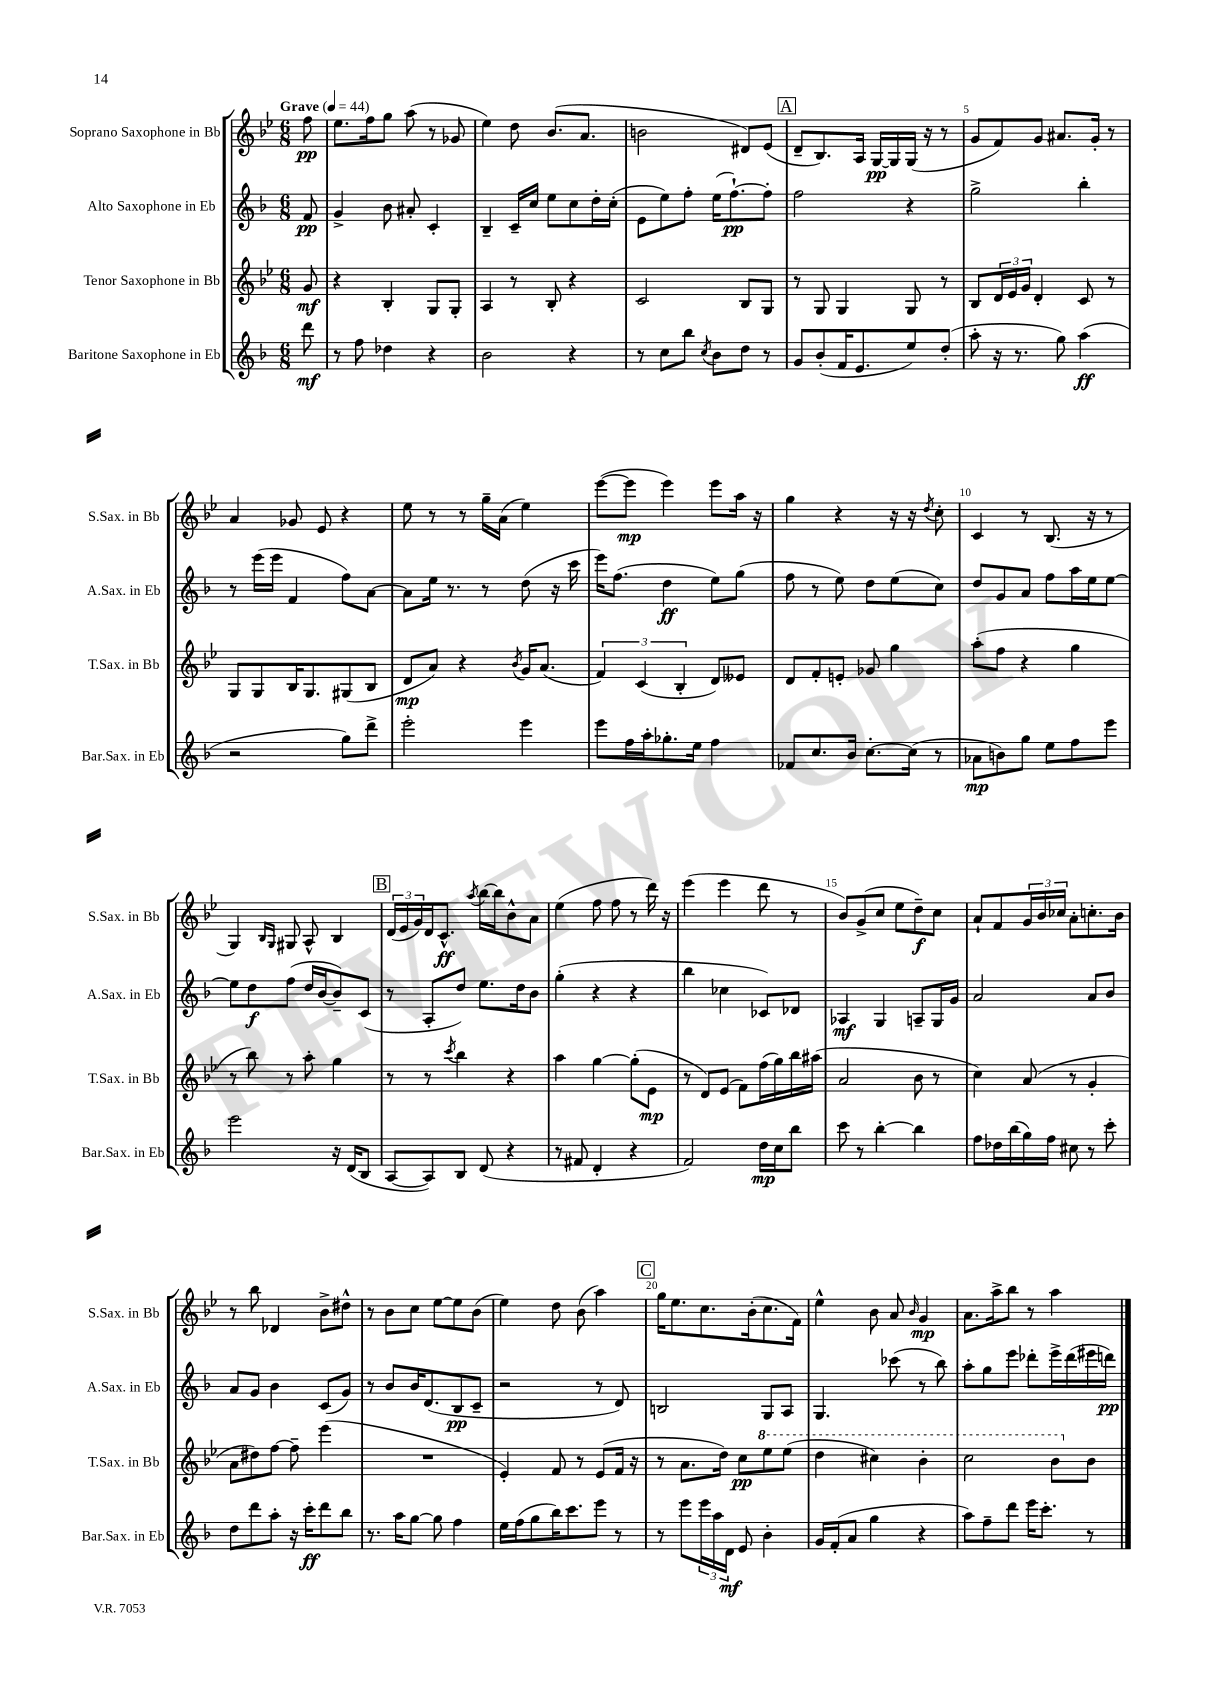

**kern	**dynam	**kern	**dynam	**kern	**dynam	**kern	**dynam
*part4	*part4	*part3	*part3	*part2	*part2	*part1	*part1
*staff4	*staff4	*staff3	*staff3	*staff2	*staff2	*staff1	*staff1
*I"Baritone Saxophone in Eb	*	*I"Tenor Saxophone in Bb	*	*I"Alto Saxophone in Eb	*	*I"Soprano Saxophone in Bb	*
*I'Bar.Sax. in Eb	*	*I'T.Sax. in Bb	*	*I'A.Sax. in Eb	*	*I'S.Sax. in Bb	*
*clefG2	*	*clefG2	*	*clefG2	*	*clefG2	*
*k[b-]	*	*k[b-e-]	*	*k[b-]	*	*k[b-e-]	*
*M6/8	*	*M6/8	*	*M6/8	*	*M6/8	*
*MM44	*	*MM44	*	*MM44	*	*MM44	*
=	=	=	=	=	=	=	=
!	!	!	!	!	!	!LO:TX:a:B:t=Grave	!
8ddd\	mf	8g/	mf	8f/	pp	8ff\	pp
=1	=1	=1	=1	=1	=1	=1	=1
8r	.	4r	.	4g^/	.	8.ee-\L	.
8ff\	.	.	.	.	.	.	.
.	.	.	.	.	.	16ff\k	.
4dd-X\	.	4B-'/	.	8b-\	.	8gg\J	.
.	.	.	.	8a#X'/	.	(8aa\	.
4r	.	8G/L	.	4c'/	.	8r	.
.	.	8G'/J	.	.	.	8g-X/	.
=2	=2	=2	=2	=2	=2	=2	=2
2b-\	.	4A/	.	4B-~/	.	4ee-\)	.
.	.	8r	.	16c~/LL	.	8dd\	.
.	.	.	.	16cc/JJ	.	.	.
.	.	8B-'/	.	8ee\L	.	(8.b-/L	.
4r	.	4r	.	8cc\	.	.	.
.	.	.	.	.	.	8.a/J	.
.	.	.	.	16dd'\L	.	.	.
.	.	.	.	(16cc'\JJ	.	.	.
=3	=3	=3	=3	=3	=3	=3	=3
8r	.	2c/	.	8e\L	.	2bn\	.
8cc\L	.	.	.	8ee\)	.	.	.
8bb-\J	.	.	.	8ff'\J	.	.	.
8qcc/	.	.	.	.	.	.	.
8b-\L	.	.	.	(16ee\KL	.	.	.
.	.	.	.	[8.ff`\)	pp	.	.
8dd\J	.	8B-/L	.	.	.	8d#X/L)	.
8r	.	8G/J	.	8ff'\J]	.	(8e-/J	.
!!LO:REH:place=s1:t=A
=4	=4	=4	=4	=4	=4	=4	=4
8g/L	.	8r	.	2ff\	.	8d~/L	.
(8b-'/	.	8G/	.	.	.	8.B-/)	.
16f/K	.	4G/	.	.	.	.	.
8.e/	.	.	.	.	.	16A/Jk	.
.	.	.	.	.	.	[16G/LL	pp
.	.	.	.	.	.	16G/]	.
8ee/)	.	8G/	.	4r	.	(16G/JJ	.
.	.	.	.	.	.	16r	.
(8dd'/J	.	8r	.	.	.	8r	.
=5	=5	=5	=5	=5	=5	=5	=5
8aa'\	.	8B-/L	.	2gg^\	.	8g/L	.
16r	.	24d/L	.	.	.	8f/)	.
.	.	24e-/	.	.	.	.	.
8.r	.	.	.	.	.	.	.
.	.	24g/JJ	.	.	.	.	.
.	.	4d'/	.	.	.	8g/J	.
8gg\)	.	.	.	.	.	8.a#X/L	.
(4aa\	ff	8c/	.	4bb-'\	.	.	.
.	.	.	.	.	.	16g'/Jk	.
.	.	8r	.	.	.	8r	.
!!LO:LB:g=z
=6	=6	=6	=6	=6	=6	=6	=6
2r	.	8G/L	.	8r	.	4a/	.
.	.	8G/	.	(16eee\LL	.	.	.
.	.	.	.	16eee\JJ	.	.	.
.	.	16B-/K	.	4f/	.	8g-X/	.
.	.	8.G/	.	.	.	.	.
.	.	.	.	.	.	8e-/	.
8gg\L)	.	(8G#X/	.	8ff\L)	.	4r	.
8ddd^\J	.	8B-/J	.	[8a\J	.	.	.
=7	=7	=7	=7	=7	=7	=7	=7
2eee'\	.	8d/L	mp	8a\L]	.	8ee-\	.
.	.	8a/J)	.	16ee\Jk	.	8r	.
.	.	.	.	8.r	.	.	.
.	.	4r	.	.	.	8r	.
.	.	.	.	8r	.	16gg~\LL	.
.	.	.	.	.	.	(16a\JJ	.
.	.	8qb-/	.	.	.	.	.
4eee\	.	16g/KL	.	(8dd\	.	4ee-\)	.
.	.	(8.a/J	.	.	.	.	.
.	.	.	.	16r	.	.	.
.	.	.	.	16ccc\	.	.	.
=8	=8	=8	=8	=8	=8	=8	=8
8eee\L	.	6f/)	.	16eee\KL)	.	([8eee-\L	.
.	.	.	.	(8.ff\J	.	.	.
16ff\L	.	.	.	.	.	8eee-\J]	mp
.	.	(6c/	.	.	.	.	.
16aa'\J	.	.	.	.	.	.	.
8.gg-X'\	.	.	.	4dd\	ff	4eee-\)	.
.	.	6B-'/	.	.	.	.	.
16ee\Jk	.	.	.	.	.	.	.
4ff\	.	8d/L)	.	8ee\L)	.	8eee-\L	.
.	.	8e--X/J	.	(8gg\J	.	16aa\Jk	.
.	.	.	.	.	.	16r	.
=9	=9	=9	=9	=9	=9	=9	=9
8f-X/L	.	8d/L	.	8ff\	.	4gg\	.
8.cc/	.	8f'/	.	8r	.	.	.
.	.	8en'/J	.	8ee\)	.	4r	.
16b-/Jk	.	.	.	.	.	.	.
[8.cc'\L	.	8g-X/	.	8dd\L	.	.	.
.	.	4gg\	.	(8ee\	.	16r	.
(16cc\Jk]	.	.	.	.	.	16r	.
.	.	.	.	.	.	8qdd/	.
8r	.	.	.	8cc\J)	.	8cc'\	.
=10	=10	=10	=10	=10	=10	=10	=10
8a-X\L	mp	(8aa'\L	.	8dd/L	.	4c/	.
8bn\)	.	8ff\J	.	8g/	.	.	.
8gg\J	.	4r	.	8a/J	.	8r	.
8ee\L	.	.	.	8ff\L	.	(8.B-/	.
8ff\	.	4gg\	.	16aa\L	.	.	.
.	.	.	.	16ee\J	.	16r	.
8eee\J	.	.	.	[8ee\J	.	8r	.
!!LO:LB:g=z
=11	=11	=11	=11	=11	=11	=11	=11
2eee\	.	8r	.	8ee\L]	.	4G/)	.
.	.	8bb-\)	.	8dd\	f	.	.
.	.	.	.	.	.	16qqB-/LL	.
.	.	.	.	.	.	16qqG/JJ	.
.	.	8r	.	(8ff\J	.	8G#X/	.
.	.	8aa'\	.	16dd/LL	.	8A^^/	.
.	.	.	.	[16b-/J	.	.	.
16r	.	4gg\	.	8b-~/])	.	4B-/	.
(16d/KL	.	.	.	.	.	.	.
8B-/J	.	.	.	(8c/J	.	.	.
!!LO:REH:place=s1:t=B
=12	=12	=12	=12	=12	=12	=12	=12
[8A/L	.	8r	.	8r	.	(24d/LL	.
.	.	.	.	.	.	24e-/	.
.	.	.	.	.	.	24g/)	.
8A/])	.	8r	.	8A'/L	.	16d/J	.
.	.	.	.	.	.	8.c^^/J	ff
.	.	8qccc/	.	.	.	.	.
8B-/J	.	4bb-\	.	8dd/J)	.	.	.
.	.	.	.	.	.	8qaa/	.
(8d/	.	.	.	8.ee\L	.	[16bb-\LL	.
.	.	.	.	.	.	16bb-\J]	.
4r	.	4r	.	.	.	8b-^^\	.
.	.	.	.	16dd\k	.	.	.
.	.	.	.	8b-\J	.	8a\J	.
=13	=13	=13	=13	=13	=13	=13	=13
8r	.	4aa\	.	(4gg'\	.	(4ee-\	.
8f#X/	.	.	.	.	.	.	.
4d'/	.	[4gg\	.	4r	.	8ff\	.
.	.	.	.	.	.	8ff\	.
4r	.	(8gg'\L]	.	4r	.	8r	.
.	.	8e-\J	mp	.	.	16ddd\)	.
.	.	.	.	.	.	16r	.
=14	=14	=14	=14	=14	=14	=14	=14
2f/)	.	8r	.	4bb-\	.	(4eee-\	.
.	.	8d/L)	.	.	.	.	.
.	.	(8e-/J	.	4cc-X\	.	4eee-\	.
.	.	8f\L)	.	.	.	.	.
16dd\LL	mp	(16ff\L	.	8c-X/L)	.	8ddd\	.
16cc\J	.	16gg\)	.	.	.	.	.
8bb-\J	.	16bb-\	.	8d-X/J	.	8r	.
.	.	(16aa#X\JJ	.	.	.	.	.
=15	=15	=15	=15	=15	=15	=15	=15
8ccc\	.	2a/	.	4A-X/	mf	8b-/L)	.
8r	.	.	.	.	.	(8g^/	.
[4bb-'\	.	.	.	4G/	.	8cc/J	.
.	.	.	.	.	.	8ee-\L	.
4bb-\]	.	8b-\	.	8An~/L	.	8dd~\)	f
.	.	8r	.	16G/L	.	8cc\J	.
.	.	.	.	16g/JJ	.	.	.
=16	=16	=16	=16	=16	=16	=16	=16
8ff\L	.	4cc\)	.	2a/	.	8a`/L	.
16dd-X\L	.	.	.	.	.	8f/	.
(16bb-\	.	.	.	.	.	.	.
16gg\)	.	(8a/	.	.	.	24g/L	.
.	.	.	.	.	.	24b-/	.
16ff\JJ	.	.	.	.	.	.	.
.	.	.	.	.	.	24cc-X/JJ	.
8cc#X\	.	8r	.	.	.	8a'\L	.
8r	.	4g'/	.	8a/L	.	8.ccn'\	.
8ccc'\	.	.	.	8b-/J	.	.	.
.	.	.	.	.	.	16b-\Jk	.
!!LO:LB:g=z
=17	=17	=17	=17	=17	=17	=17	=17
8dd\L	.	8a\L	.	8a/L	.	8r	.
8ddd\	.	8dd#X\)	.	8g/J	.	8bb-\	.
8aa'\J	.	[8ff\J	.	4b-\	.	4d-X/	.
16r	.	8ff~\]	.	.	.	.	.
16ccc'\KL	ff	.	.	.	.	.	.
8ddd\	.	(4eee-\	.	(8c/L	.	8b-^\L	.
8bb-\J	.	.	.	8g/J)	.	8dd#X^^\J	.
=18	=18	=18	=18	=18	=18	=18	=18
8.r	.	2.r	.	8r	.	8r	.
.	.	.	.	8b-/L	.	8b-\L	.
16aa\KL	.	.	.	.	.	.	.
[8gg\J	.	.	.	16b-/K	.	8cc\J	.
.	.	.	.	(8.d/	.	.	.
8gg\]	.	.	.	.	.	[8ee-\L	.
4ff\	.	.	.	8B-/	pp	8ee-\]	.
.	.	.	.	8c~/J	.	(8b-\J	.
=19	=19	=19	=19	=19	=19	=19	=19
16ee\LL	.	4e-'/)	.	2r	.	4ee-\)	.
(16ff\J	.	.	.	.	.	.	.
8gg\	.	.	.	.	.	.	.
16bb-\K)	.	8f/	.	.	.	8dd\	.
8.ccc\	.	.	.	.	.	.	.
.	.	8r	.	.	.	(8b-\	.
8eee\J	.	(8e-/L	.	8r	.	4aa\)	.
8r	.	16f/Jk	.	8d/)	.	.	.
.	.	16r	.	.	.	.	.
!!LO:REH:place=s1:t=C
=20	=20	=20	=20	=20	=20	=20	=20
8r	.	8r	.	2Bn/	.	16gg\KL	.
.	.	.	.	.	.	8.ee-\	.
8eee\L	.	8.a\L	.	.	.	.	.
24eee\L	.	.	.	.	.	8.cc\	.
24aa\	.	.	.	.	.	.	.
.	.	16dd\Jk)	.	.	.	.	.
24d\JJ	mf	.	.	.	.	.	.
8e/	.	8cc\L	pp	.	.	.	.
.	.	.	.	.	.	(16b-'\k	.
*	*	*8va	*	*	*	*	*
4b-'\	.	8eee-\	.	8G/L	.	8.cc\	.
.	.	(8eee-\J	.	8A/J	.	.	.
.	.	.	.	.	.	16f\Jk)	.
=21	=21	=21	=21	=21	=21	=21	=21
16g/LL	.	4ddd\	.	4.G/	.	4ee-^^\	.
(16f'/J	.	.	.	.	.	.	.
8a/J	.	.	.	.	.	.	.
4gg\	.	4ccc#X\)	.	.	.	8b-\	.
.	.	.	.	(8ccc-X\	.	8a/	.
.	.	.	.	.	.	16qqb-/	.
4r	.	4bb-'\	.	8r	.	4g/	mp
.	.	.	.	8bb-\)	.	.	.
=22	=22	=22	=22	=22	=22	=22	=22
8aa\L)	.	2ccc\	.	8aa'\L	.	8.a\L	.
8ff~\	.	.	.	8gg\	.	.	.
.	.	.	.	.	.	16aa^\k	.
8ddd\J	.	.	.	8eee\J	.	8bb-\J	.
16eee\KL	.	.	.	8ddd-X'\L	.	8r	.
8.ccc'\J	.	.	.	.	.	.	.
.	.	8bb-\L	.	16eee^\L	.	4aa\	.
.	.	.	.	(16ddd-\	.	.	.
*	*	*X8va	*	*	*	*	*
8r	.	8b-\J	.	16eee#X\	.	.	.
.	.	.	.	16dddn\JJ)	pp	.	.
==	==	==	==	==	==	==	==
*-	*-	*-	*-	*-	*-	*-	*-
